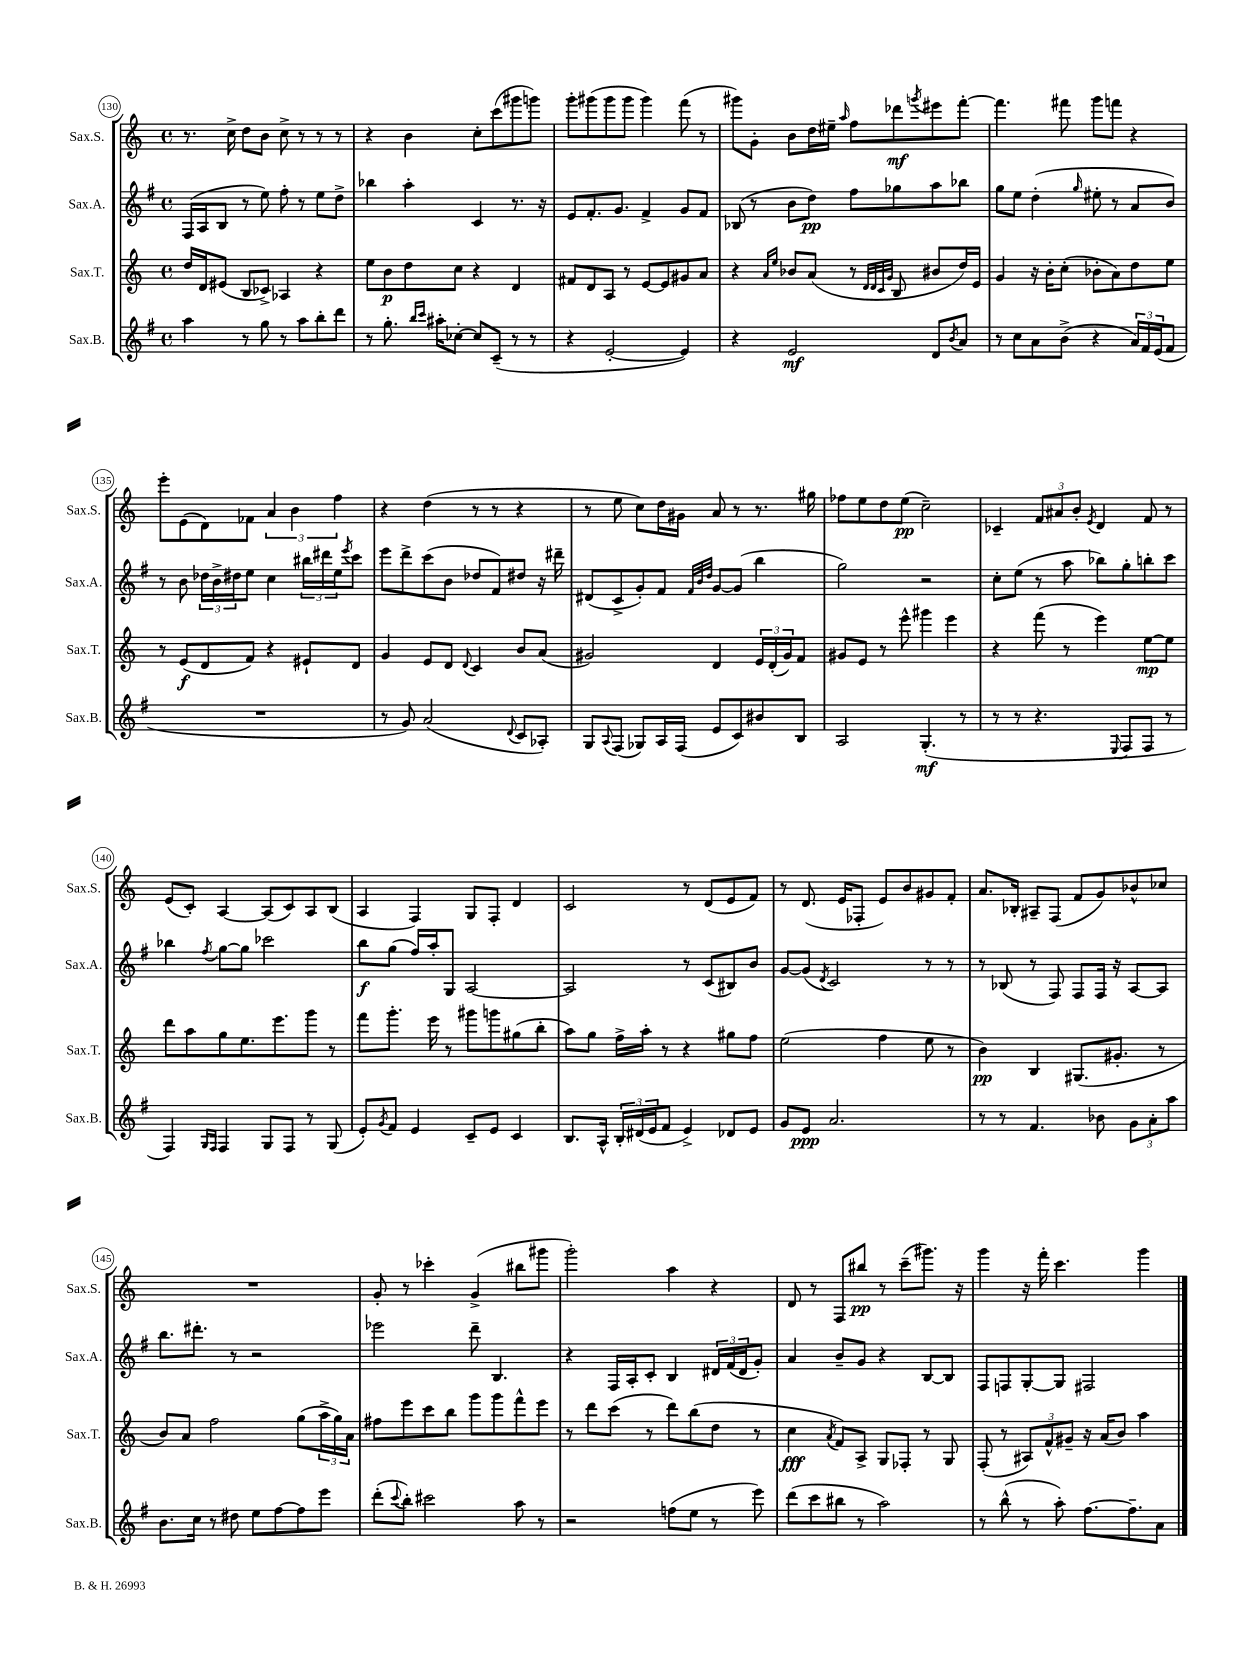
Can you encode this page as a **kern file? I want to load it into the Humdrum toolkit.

**kern	**kern	**kern	**kern
*staff4	*staff3	*staff2	*staff1
*clefG2	*clefG2	*clefG2	*clefG2
*k[f#]	*k[]	*k[f#]	*k[]
*M4/4	*M4/4	*M4/4	*M4/4
*met(c)	*met(c)	*met(c)	*met(c)
4aa	16dd	(16F#	8.r
.	16d	16A	.
.	(8e#	8B	.
.	.	.	16cc^
8r	8B	8r	8dd
8gg	8c-^)	8ee)	8b
8r	4A-	8ff#'	8cc^
8aa	.	8r	8r
8bb'	4r	8ee	8r
8ddd	.	8dd^	8r
=	=	=	=
8r	8ee	4bb-	4r
8.gg'	8b	.	.
.	8dd	4aa'	4b
16qqbb	.	.	.
16qqccc	.	.	.
16aa#'	.	.	.
[8cc-'	8cc	.	.
8cc-]	4r	4c	8cc'
(8c~	.	.	(8ccc
8r	4d	8.r	8ggg#
8r	.	.	8ggg)
.	.	16r	.
=	=	=	=
4r	8f#	8e	8ggg'
.	8d	8.f#'	(8ggg#
[2e'	8A	.	8ggg#
.	.	8.g	.
.	8r	.	8ggg#
.	[8e	4f#^	4ggg#)
.	8e]	.	.
4e])	8g#	8g	(8fff
.	8a	8f#	8r
=	=	=	=
4r	4r	(8B-	8ggg#)
.	.	8r	8g'
.	16qqa	.	.
.	16qqee	.	.
2e	8b-	8b	8b
.	(8a	8dd)	16dd
.	.	.	16ee#~
.	.	.	16qqaa
.	8r	8ff#	8ff
.	32qqd	.	.
.	32qqd	.	.
.	32qqc	.	.
.	32qqg	.	.
.	8B	8gg-	8ddd-
.	.	.	8qggg
8d	8b#	8aa	8eee#
8qb	.	.	.
8a	16dd)	8bb-	[8fff'
.	16e	.	.
=	=	=	=
8r	4g	8gg	4.fff]
8cc	.	8ee	.
8a	16r	(4dd'	.
.	16b'	.	.
(8b^	(8cc'	.	8fff#
.	.	16qqgg	.
4r	8b-'	8ee#'	8ggg
.	8a)	8r	8fff
24a)	8dd	8a	4r
24f#	.	.	.
(24e	.	.	.
8f#	8ee	8b)	.
=	=	=	=
1r	8r	8r	8eee'
.	(8e	8b	(8e
.	8d	24dd-	8d)
.	.	24b^	.
.	.	24dd#	.
.	8f)	8ee	8f-
.	4r	4cc	6a
.	.	.	6b
.	8e#`	24bb#	.
.	.	24ddd#	.
.	.	24ee	6ff
.	.	8qeee	.
.	8d	8ccc	.
=	=	=	=
8r	4g	8eee	4r
8g)	.	8ddd^	.
(2a	8e	(8ccc	(4dd
.	8d	8b	.
.	8qqd	.	.
.	4c	8dd-	8r
.	.	8f#)	8r
8qqd	.	.	.
8c	8b	8dd#	4r
8A-')	(8a	16r	.
.	.	16ddd#~	.
=	=	=	=
8G	2g#)	(8d#	8r
8qqA	.	.	.
(8F#	.	8c^	8ee
8G-)	.	8g')	8cc)
16A	.	8f#	16dd
(16F#	.	.	16g#
.	.	32qqf#	.
.	.	32qqb	.
.	.	32qqdd	.
8e	4d	[8g	8a
8c)	.	(8g]	8r
8b#	24e	4bb	8.r
.	(24d'	.	.
.	24g#)	.	.
8B	8f	.	.
.	.	.	16gg#
=	=	=	=
2A	8g#	2gg)	8ff-
.	8e	.	8ee
.	8r	.	8dd
.	8eee^^	.	(8ee
(4.G'	4ggg#	2r	2cc~)
.	4eee	.	.
8r	.	.	.
=	=	=	=
8r	4r	8cc'	4c-~
8r	.	(8ee	.
4.r	(8fff	8r	12f
.	.	.	12a#
.	8r	8aa	.
.	.	.	12b'
.	.	.	8qe
.	4eee)	8bb-)	4d
8qqE	.	.	.
8F#	.	8gg'	.
8F#	[8ee	8bb'	8f
8r	8ee]	8ccc	8r
=	=	=	=
4F#)	8ddd	4bb-	(8e
.	8aa	.	8c')
16qqG	.	.	.
16qqF#	.	8qff#	.
4F#	8gg	[8gg	[4A
.	8.ee	8gg]	.
8G	.	2ccc-	(8A]
.	8.eee	.	.
8F#	.	.	8c)
8r	8ggg	.	8A
(8G	8r	.	(8B
=	=	=	=
8e')	8fff	8bb	4A
8qg	.	.	.
8f#	8.ggg'	(8gg	.
4e	.	16ff#)	4F)
.	16eee	16aa'	.
.	8r	8G	.
8c~	8ggg#	[2A	8G
8e	8ggg	.	8F'
4c	(8gg#	.	4d
.	8bb'	.	.
=	=	=	=
8.B	8aa)	2A]	2c
.	8gg	.	.
16A^^	.	.	.
24B'	16ff^	.	.
(24d#	.	.	.
.	16aa'	.	.
24e	.	.	.
8f#	8r	.	.
4e^)	4r	8r	8r
.	.	(8c	(8d
8d-	8gg#	8B#)	8e
8e	8ff	8b	8f)
=	=	=	=
8g	(2ee	[8g	8r
8e	.	(8g]	(8.d
.	.	8qd	.
2.a	.	2c)	.
.	.	.	16e
.	.	.	8F-'
.	4ff	.	8e)
.	.	.	8b
.	8ee	8r	8g#
.	8r	8r	8f'
=	=	=	=
8r	4b)	8r	8.a
8r	.	(8B-	.
.	.	.	16B-'
4.f#	4B	8r	8A#~
.	.	8F#)	(8F
.	(8.G#	8F#	8f
8b-	.	16F#	8g)
.	8.g#'	16r	.
12g	.	[8A	8b-^^
12a'	.	.	.
.	8r	8A]	8cc-
12aa	.	.	.
=	=	=	=
8.b	8b)	8.bb	1r
.	8a	.	.
16cc	.	8.ddd#'	.
8r	2ff	.	.
8dd#	.	8r	.
8ee	.	2r	.
[8ff#	.	.	.
8ff#]	(8gg	.	.
8eee	24aa^	.	.
.	24gg)	.	.
.	24a	.	.
=	=	=	=
(8ddd'	8ff#	2eee-	8g'
8qqccc	.	.	.
8bb')	8eee	.	8r
2ccc#	8ccc	.	4ccc-'
.	8bb	.	.
.	8ggg	8ddd~	(4g^
.	8ggg	4.B	.
8aa	8fff^^	.	8bb#
8r	8eee	.	8ggg#
=	=	=	=
2r	8r	4r	2ggg')
.	8ddd	.	.
.	(8ccc	16F#	.
.	.	16A'	.
.	8r	8c'	.
(8ff	8ddd)	4B	4aa
8ee	(8bb	.	.
8r	8dd	24d#	4r
.	.	(24f#	.
.	.	24d#	.
8eee)	8r	8g')	.
=	=	=	=
(8ddd	4cc	4a	8d
8ccc	.	.	8r
.	8qa	.	.
8bb#	8f)	8b~	8F
8r	8A^	8g	8bb#
2aa)	8G	4r	8r
.	8F-'	.	(8ccc~
.	8r	[8B	8.ggg#)
.	8G	8B]	.
.	.	.	16r
=	=	=	=
8r	(8F'	8F#	4ggg
(8bb^^	8r	8F	.
8r	12A#)	[8G'	16r
.	.	.	16fff'
.	12f^^	.	.
8aa')	.	8G]	4.ccc
.	12g#~	.	.
[8.ff#	16r	2F#	.
.	(16a	.	.
.	8b)	.	.
8.ff#~]	.	.	.
.	4aa	.	4ggg
8a	.	.	.
==	==	==	==
*-	*-	*-	*-
